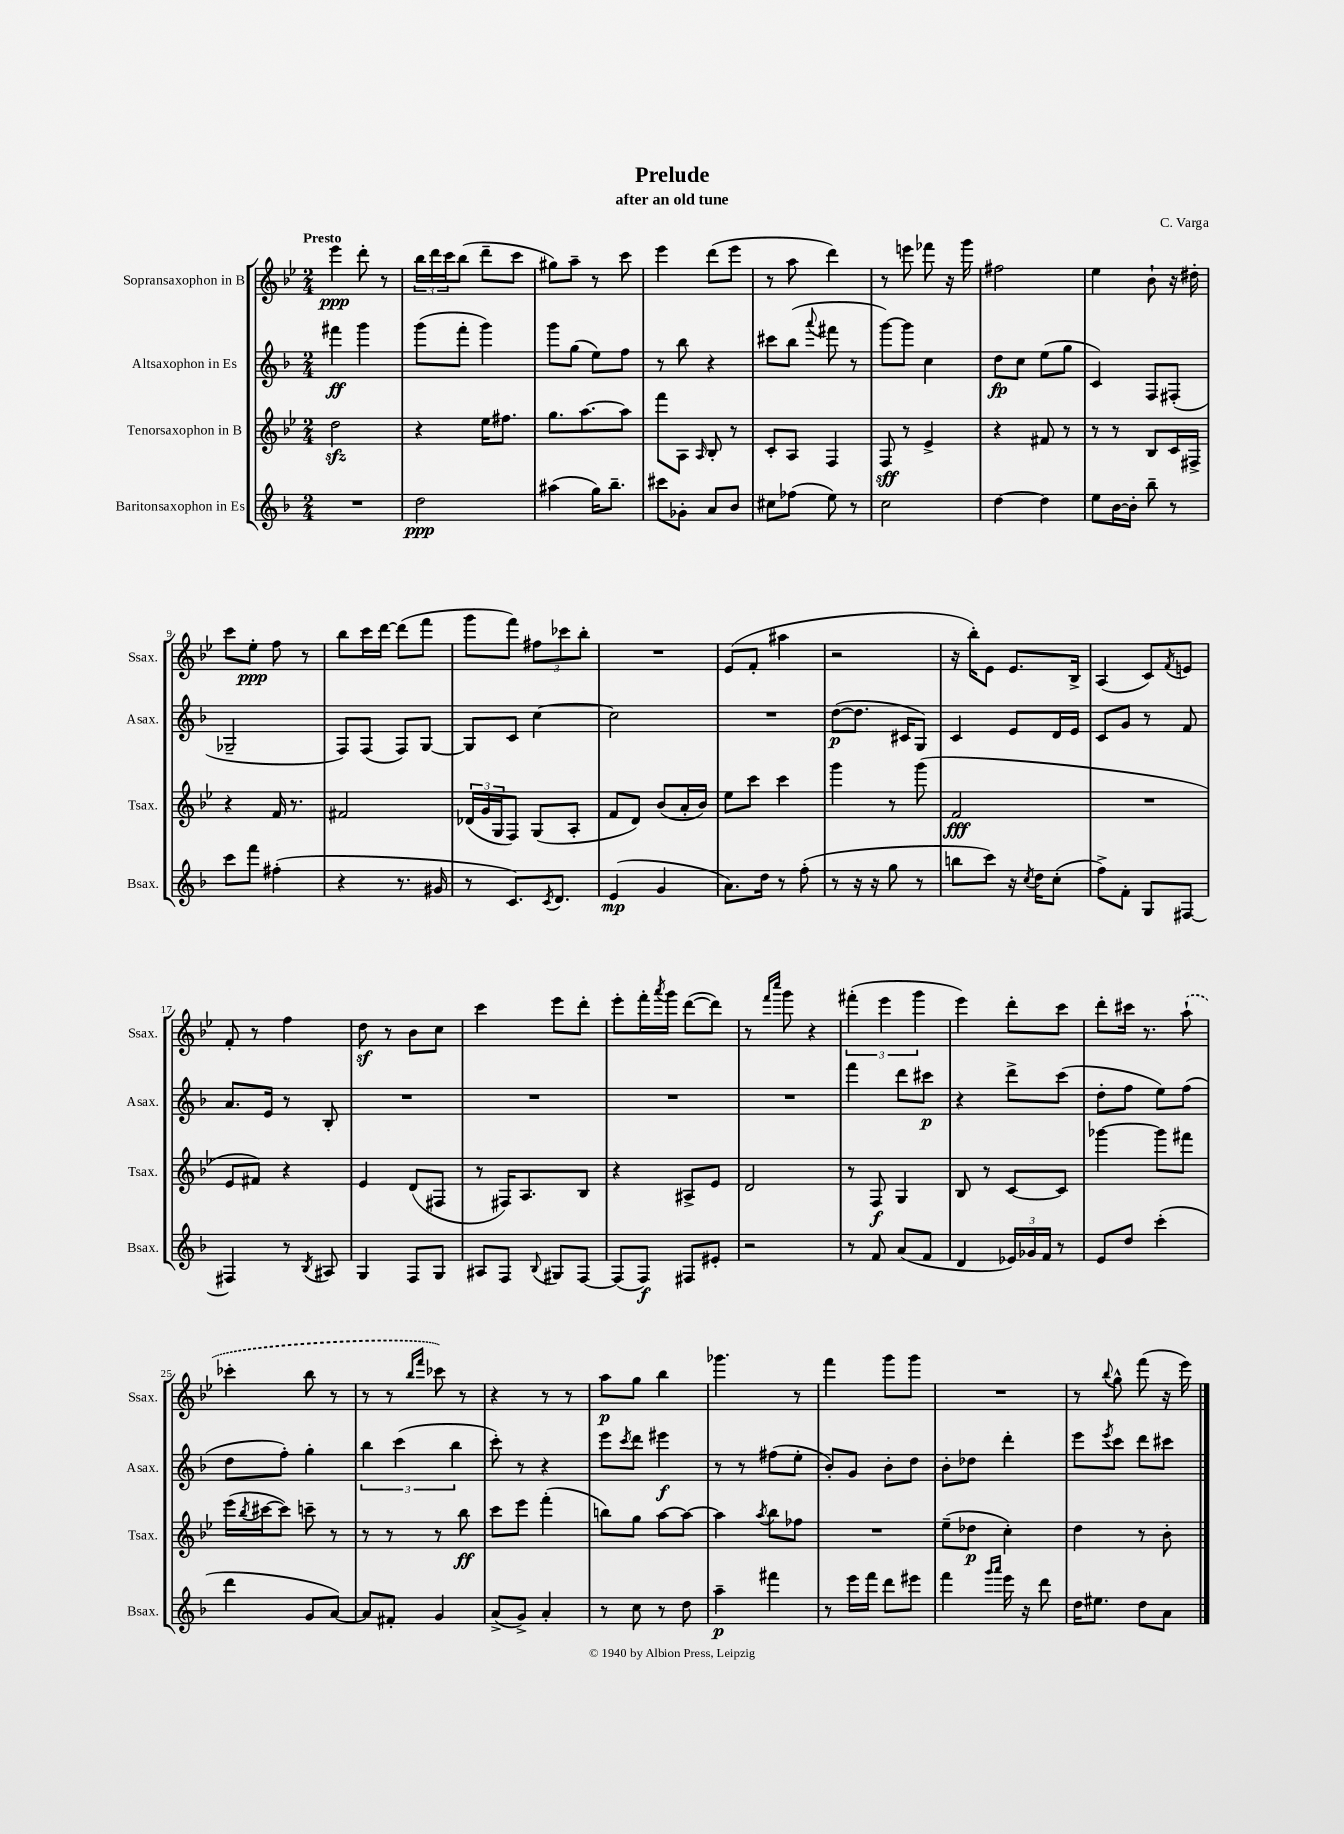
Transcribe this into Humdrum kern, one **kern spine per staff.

**kern	**kern	**kern	**kern
*staff4	*staff3	*staff2	*staff1
*clefG2	*clefG2	*clefG2	*clefG2
*k[b-]	*k[b-e-]	*k[b-]	*k[b-e-]
*M2/4	*M2/4	*M2/4	*M2/4
2r	2dd	4fff#	4eee-
.	.	4ggg	8ddd'
.	.	.	8r
=	=	=	=
2dd	4r	(8ggg	24bb-
.	.	.	24ddd
.	.	.	24ccc
.	.	8fff'	(8bb-
.	16ee-	4ggg)	8ddd~
.	8.ff#	.	.
.	.	.	8ccc
=	=	=	=
(4aa#	8.gg	8ggg	8gg#)
.	.	(8gg	8aa~
.	[8.aa	.	.
16gg)	.	8ee)	8r
8.bb-~	.	.	.
.	8aa]	8ff	8ccc
=	=	=	=
8ccc#	8fff	8r	4eee-
8g-'	8A	8bb-	.
.	16qqA	.	.
8a	8B-'	4r	(8ddd
8b-	8r	.	8eee-
=	=	=	=
8cc#	8c'	8ccc#	8r
(8ff-	8A	(8bb-	8aa
.	.	8qqaaa	.
8ee)	4F	8fff#	4ddd)
8r	.	8r	.
=	=	=	=
2cc	8F	[8ggg)	8r
.	8r	8ggg]	8eee
.	4e-^	4cc	8fff-
.	.	.	16r
.	.	.	16ggg
=	=	=	=
[4dd	4r	8dd	2ff#
.	.	8cc	.
4dd]	8f#	(8ee	.
.	8r	8gg	.
=	=	=	=
8ee	8r	4c)	4ee-
[16b-	8r	.	.
16b-']	.	.	.
8bb-~	8B-	8F	8b-`
8r	16c	(8F#'	16r
.	16F#^	.	16dd#'
=	=	=	=
8ccc	4r	2G-~	8ccc
8fff	.	.	8ee-'
(4ff#'	16f	.	8ff
.	8.r	.	.
.	.	.	8r
=	=	=	=
4r	2f#	8F)	8bb-
.	.	(8F	16ccc
.	.	.	[16ddd
8.r	.	8F)	(8ddd]
.	.	[8G	8fff
16g#	.	.	.
=	=	=	=
8r	(24d-	8G]	8ggg
.	24g	.	.
.	24G	.	.
8.c)	8F)	8c	8fff)
.	(8G	[4cc	12ff#
8qc	.	.	.
8.d	.	.	.
.	.	.	12ccc-
.	8A'	.	.
.	.	.	12bb-'
=	=	=	=
(4e	8f	2cc]	2r
.	8d)	.	.
4g	(8b-	.	.
.	16a'	.	.
.	16b-)	.	.
=	=	=	=
8.a)	8ee-	2r	(8e-
.	8ccc	.	8f'
16dd	.	.	.
8r	4ccc	.	4aa#
(8ff'	.	.	.
=	=	=	=
8r	4ggg	([8dd	2r
16r	.	8.dd]	.
16r	.	.	.
8gg	8r	.	.
.	.	16c#	.
8r	(8ggg	8G)	.
=	=	=	=
8bb	2f	4c	16r
.	.	.	16bb-')
8ccc)	.	.	8e-
16r	.	8e	8.e-
8qcc	.	.	.
16dd	.	.	.
(8cc'	.	16d	.
.	.	16e	16B-^
=	=	=	=
8ff^)	2r	8c	(4A
8f'	.	8g	.
8G	.	8r	8c)
.	.	.	8qf
[8F#	.	8f	8e
=	=	=	=
4F#]	8e-	8.a	8f'
.	8f#)	.	8r
.	.	16e	.
8r	4r	8r	4ff
8qB-	.	.	.
8A#	.	8B-'	.
=	=	=	=
4G	4e-	2r	8dd
.	.	.	8r
8F	(8d	.	8b-
8G	8F#	.	8cc
=	=	=	=
8A#	8r	2r	4ccc
8F	16F#)	.	.
.	8.A	.	.
8qqB-	.	.	.
8G#	.	.	8eee-
[8F	8B-	.	8ddd'
=	=	=	=
(8F]	4r	2r	8eee-'
8F)	.	.	16fff'
.	.	.	8qaaa
.	.	.	16ggg
8F#	8A#^	.	([8ddd
8e#'	8e-	.	8ddd])
=	=	=	=
2r	2d	2r	8r
.	.	.	16qqfff
.	.	.	16qqcccc
.	.	.	8ggg
.	.	.	4r
=	=	=	=
8r	8r	4fff	(6fff#'
8f	8F	.	.
.	.	.	6eee-
(8a	4G	8ddd	.
.	.	.	6ggg
8f	.	8ccc#	.
=	=	=	=
4d	8B-	4r	4eee-)
.	8r	.	.
24e-)	[8c	8ddd^	8ddd'
24g-	.	.	.
24f	.	.	.
8r	8c]	(8ccc	8ccc
=	=	=	=
8e	[4ggg-	8dd'	8ddd'
8dd	.	8ff	16ccc#
.	.	.	8.r
(4ccc'	8ggg-]	8ee)	.
.	8fff#	(8ff	(8aa`
=	=	=	=
4ddd	(16eee-	8dd	4ccc-'
.	8qbb-	.	.
.	[16ccc#	.	.
.	8ccc#])	8ff')	.
8g	8ccc~	4gg'	8bb-
[8a)	8r	.	8r
=	=	=	=
8a]	8r	6bb-	8r
8f#'	8r	.	8r
.	.	(6ccc	.
.	.	.	16qqbb-
.	.	.	16qqfff
4g	8r	.	8ccc-)
.	.	6bb-	.
.	8bb-	.	8r
=	=	=	=
(8a^	8ccc	8ccc')	4r
8g^)	8eee-	8r	.
4a'	(4fff'	4r	8r
.	.	.	8r
=	=	=	=
8r	8bb)	8eee	8aa
.	.	8qccc	.
8cc	8gg	8ddd	8gg
8r	[8aa	4eee#	4bb-
8dd	8aa_	.	.
=	=	=	=
4aa~	4aa]	8r	4.ggg-
.	.	8r	.
.	8qaa	.	.
4fff#	8bb-	(8ff#	.
.	8ff-	8ee'	8r
=	=	=	=
8r	2r	8b-')	4fff
16eee	.	8g	.
16fff	.	.	.
8ddd	.	8b-'	8ggg
8eee#	.	8dd	8ggg
=	=	=	=
4fff	(8ee-~	8b-'	2r
.	8dd-	8dd-	.
16qqggg	.	.	.
16qqaaa	.	.	.
16eee	4cc')	4ddd'	.
16r	.	.	.
8ddd	.	.	.
=	=	=	=
16dd	4dd	8eee	8r
8.ee#	.	.	.
.	.	8qeee	8qqbb-
.	.	8ccc	8gg^^
8dd	8r	8ddd	(8fff
8a	8b-'	8ccc#	16r
.	.	.	16eee-)
==	==	==	==
*-	*-	*-	*-
